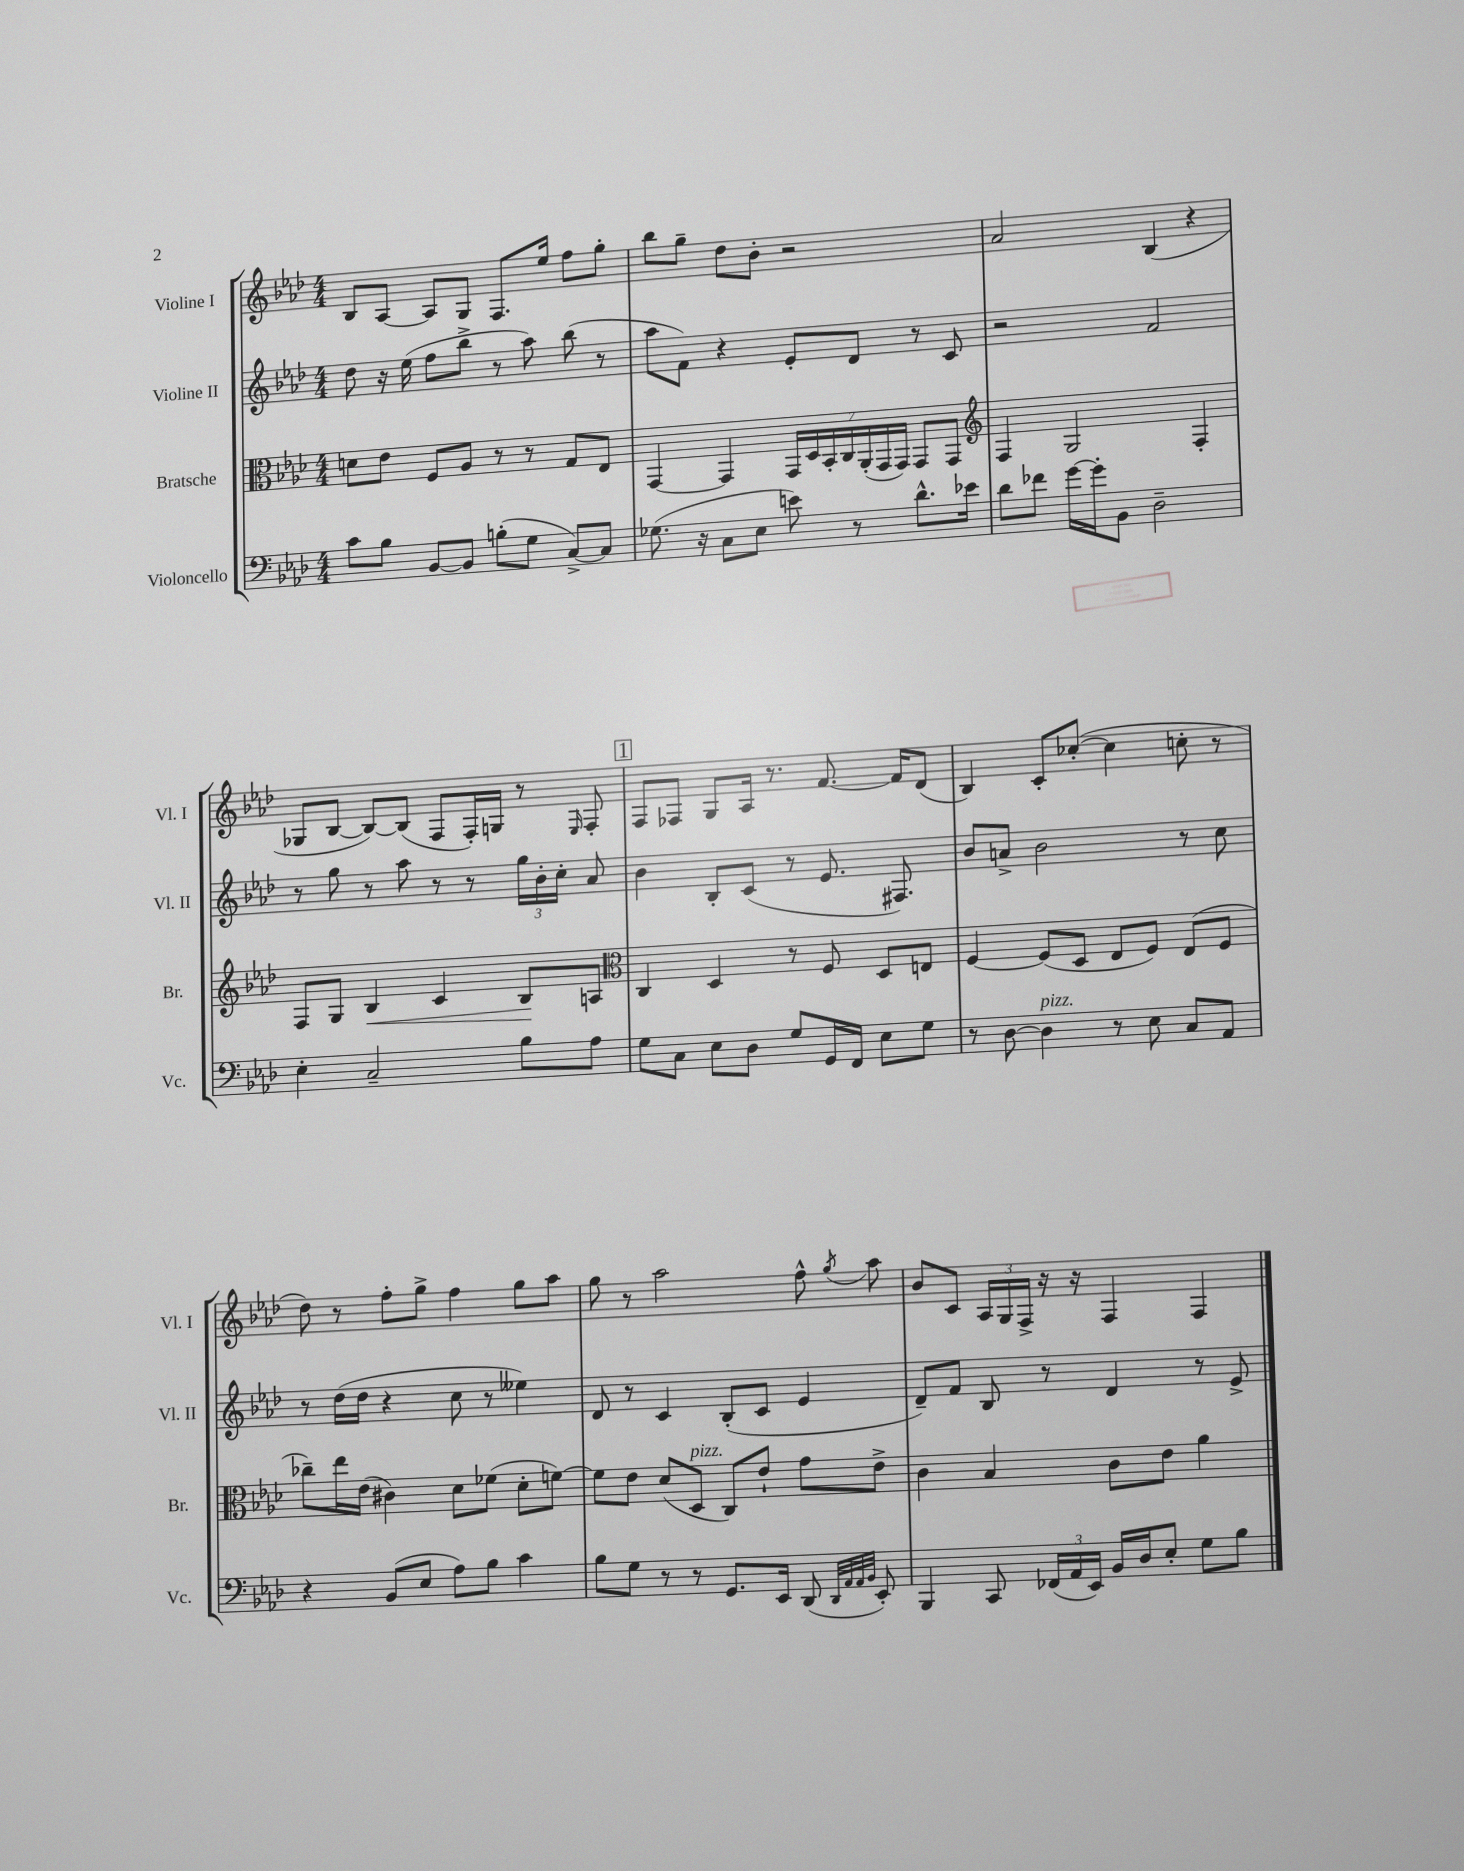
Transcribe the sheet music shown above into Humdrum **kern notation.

**kern	**kern	**dynam	**kern	**kern
*part4	*part3	*part3	*part2	*part1
*staff4	*staff3	*staff3	*staff2	*staff1
*I"Violoncello	*I"Bratsche	*	*I"Violine II	*I"Violine I
*I'Vc.	*I'Br.	*	*I'Vl. II	*I'Vl. I
*clefF4	*clefC3	*	*clefG2	*clefG2
*k[b-e-a-d-]	*k[b-e-a-d-]	*	*k[b-e-a-d-]	*k[b-e-a-d-]
*M4/4	*M4/4	*	*M4/4	*M4/4
=1	=1	=1	=1	=1
8c\L	8dn\L	.	8dd-\	8B-/L
8B-\J	8e-\J	.	16r	[8A-/J
.	.	.	(16ee-\	.
[8BB-/L	8F/L	.	8ff\L	8A-/L]
8BB-/J]	8A-/J	.	8bb-^\J	8G/J
(8Bn'\L	8r	.	8r	8.F/L
8G\J	8r	.	8aa-\)	.
.	.	.	.	16ee-/Jk
[8C^/L)	8G/L	.	(8bb-\	8ff\L
8C/J]	8E-/J	.	8r	8gg'\J
=2	=2	=2	=2	=2
(8.G-X\	[4GG/	.	8aa-\L	8bb-\L
.	.	.	8f\J)	8gg~\J
16r	.	.	.	.
8C\L	4GG/]	.	4r	8dd-\L
8E-\J	.	.	.	8b-'\J
8en\)	28GG/LL	.	8e-'/L	2r
.	28D-/	.	.	.
.	28BB-'/	.	.	.
.	28C/	.	.	.
8r	.	.	8d-/J	.
.	(28AA-'/	.	.	.
.	28GG/	.	.	.
.	28GG/JJ)	.	.	.
8.d-^^\L	8GG/L	.	8r	.
.	8GG/J	.	8c/	.
16e-X\Jk	.	.	.	.
=3	=3	=3	=3	=3
*	*clefG2	*	*	*
8d-\L	4F/	.	2r	2a-/
8f-X\J	.	.	.	.
[16g\LL	2G/	.	.	.
16g'\J]	.	.	.	.
8BB-\J	.	.	.	.
2D-~\	.	.	2f/	(4B-/
.	4F'/	.	.	4r
!!LO:LB:g=z
=4	=4	=4	=4	=4
4E-'\	8F/L	.	8r	8G-X/L
.	8G/J	.	8gg\	[8B-/J
!	!	!LO:HP:b	!	!
2C~/	4B-/	<	8r	8B-/L_)
.	.	.	8aa-\	(8B-/J]
.	4c/	.	8r	8F/L
.	.	.	8r	16F'/L)
.	.	.	.	16Gn/JJ
8B-\L	8B-/L	.	24gg\LL	8r
.	.	.	24b-'\	.
.	.	.	24cc'\JJ	.
.	.	.	.	16qqE-/
8A-\J	8An/J	[	8a-/	8F'/
!!LO:REH:place=s1:t=1
=5	=5	=5	=5	=5
*	*clefC3	*	*	*
8G\L	4C/	.	4b-\	8F/L
8C\J	.	.	.	8F-X/J
8E-\L	4D-/	.	8B-'/L	8G/L
8D-\J	.	.	(8c/J	16A-/Jk
.	.	.	.	8.r
8G/L	8r	.	8r	.
16GG/L	8F/	.	8.e-/	[8.f/
16FF/JJ	.	.	.	.
8E-\L	8D-/L	.	.	.
.	.	.	8.F#X/)	16f/KL]
8G\J	8En/J	.	.	(8d-/J
=6	=6	=6	=6	=6
8r	[4F/	.	8b-/L	4B-/)
[8D-\	.	.	8an^/J	.
!LO:TX:a:i:t=pizz.	!	!	!	!
4D-\]	(8F/L]	.	2b-\	8c'/L
.	8D-/J	.	.	([8cc-X'/J
8r	8E-/L	.	.	4cc-\]
8E-\	8F/J)	.	.	.
8C/L	(8E-/L	.	8r	8ccn'\
8AA-/J	8F/J	.	8cc\	8r
!!LO:LB:g=z
=7	=7	=7	=7	=7
4r	8cc-X~\L)	.	8r	8dd-\)
.	16ee-\L	.	(16dd-\LL	8r
.	(16e-\JJ	.	16dd-\JJ	.
(8BB-/L	4c#X\)	.	4r	8ff'\L
8E-/J	.	.	.	8gg^\J
8A-\L)	8d-\L	.	8cc\	4ff\
8B-\J	(8f-X\J	.	8r	.
4c\	8d-'\L	.	4ee--X\)	8gg\L
.	[8fn\J)	.	.	8aa-\J
=8	=8	=8	=8	=8
8B-\L	8f\L]	.	8d-/	8gg\
8G\J	8e-\J	.	8r	8r
8r	(8d-/L	.	4c/	2aa-\
!	!LO:TX:a:i:t=pizz.	!	!	!
8r	8D-/J	.	.	.
8.GG/L	8C/L)	.	(8B-'/L	.
.	8e-`/J	.	8c/J	.
16EE-/Jk	.	.	.	.
(8DD-/	8g\L	.	4e-/	8ff^^\
32qqDD-/LLL	.	.	.	.
32qqAA-/	.	.	.	.
32qqAA-/	.	.	.	.
32qqBB-/JJJ	.	.	.	8qgg/
8EE-'/)	8e-^\J	.	.	8aa-\
=9	=9	=9	=9	=9
4BBB-/	4c\	.	8d-~/L)	8b-/L
.	.	.	8f/J	8c/J
8CC/	4B-/	.	8B-/	24A-/LL
.	.	.	.	24G/
.	.	.	.	24F^/JJ
(24FF-X/LL	.	.	8r	16r
24AA-/	.	.	.	.
.	.	.	.	16r
24EE-/JJ)	.	.	.	.
16BB-/LL	8c\L	.	4d-/	4F/
16D-/J	.	.	.	.
8E-'/J	8e-\J	.	.	.
8G\L	4a-\	.	8r	4F/
8B-\J	.	.	8e-^/	.
==	==	==	==	==
*-	*-	*-	*-	*-
